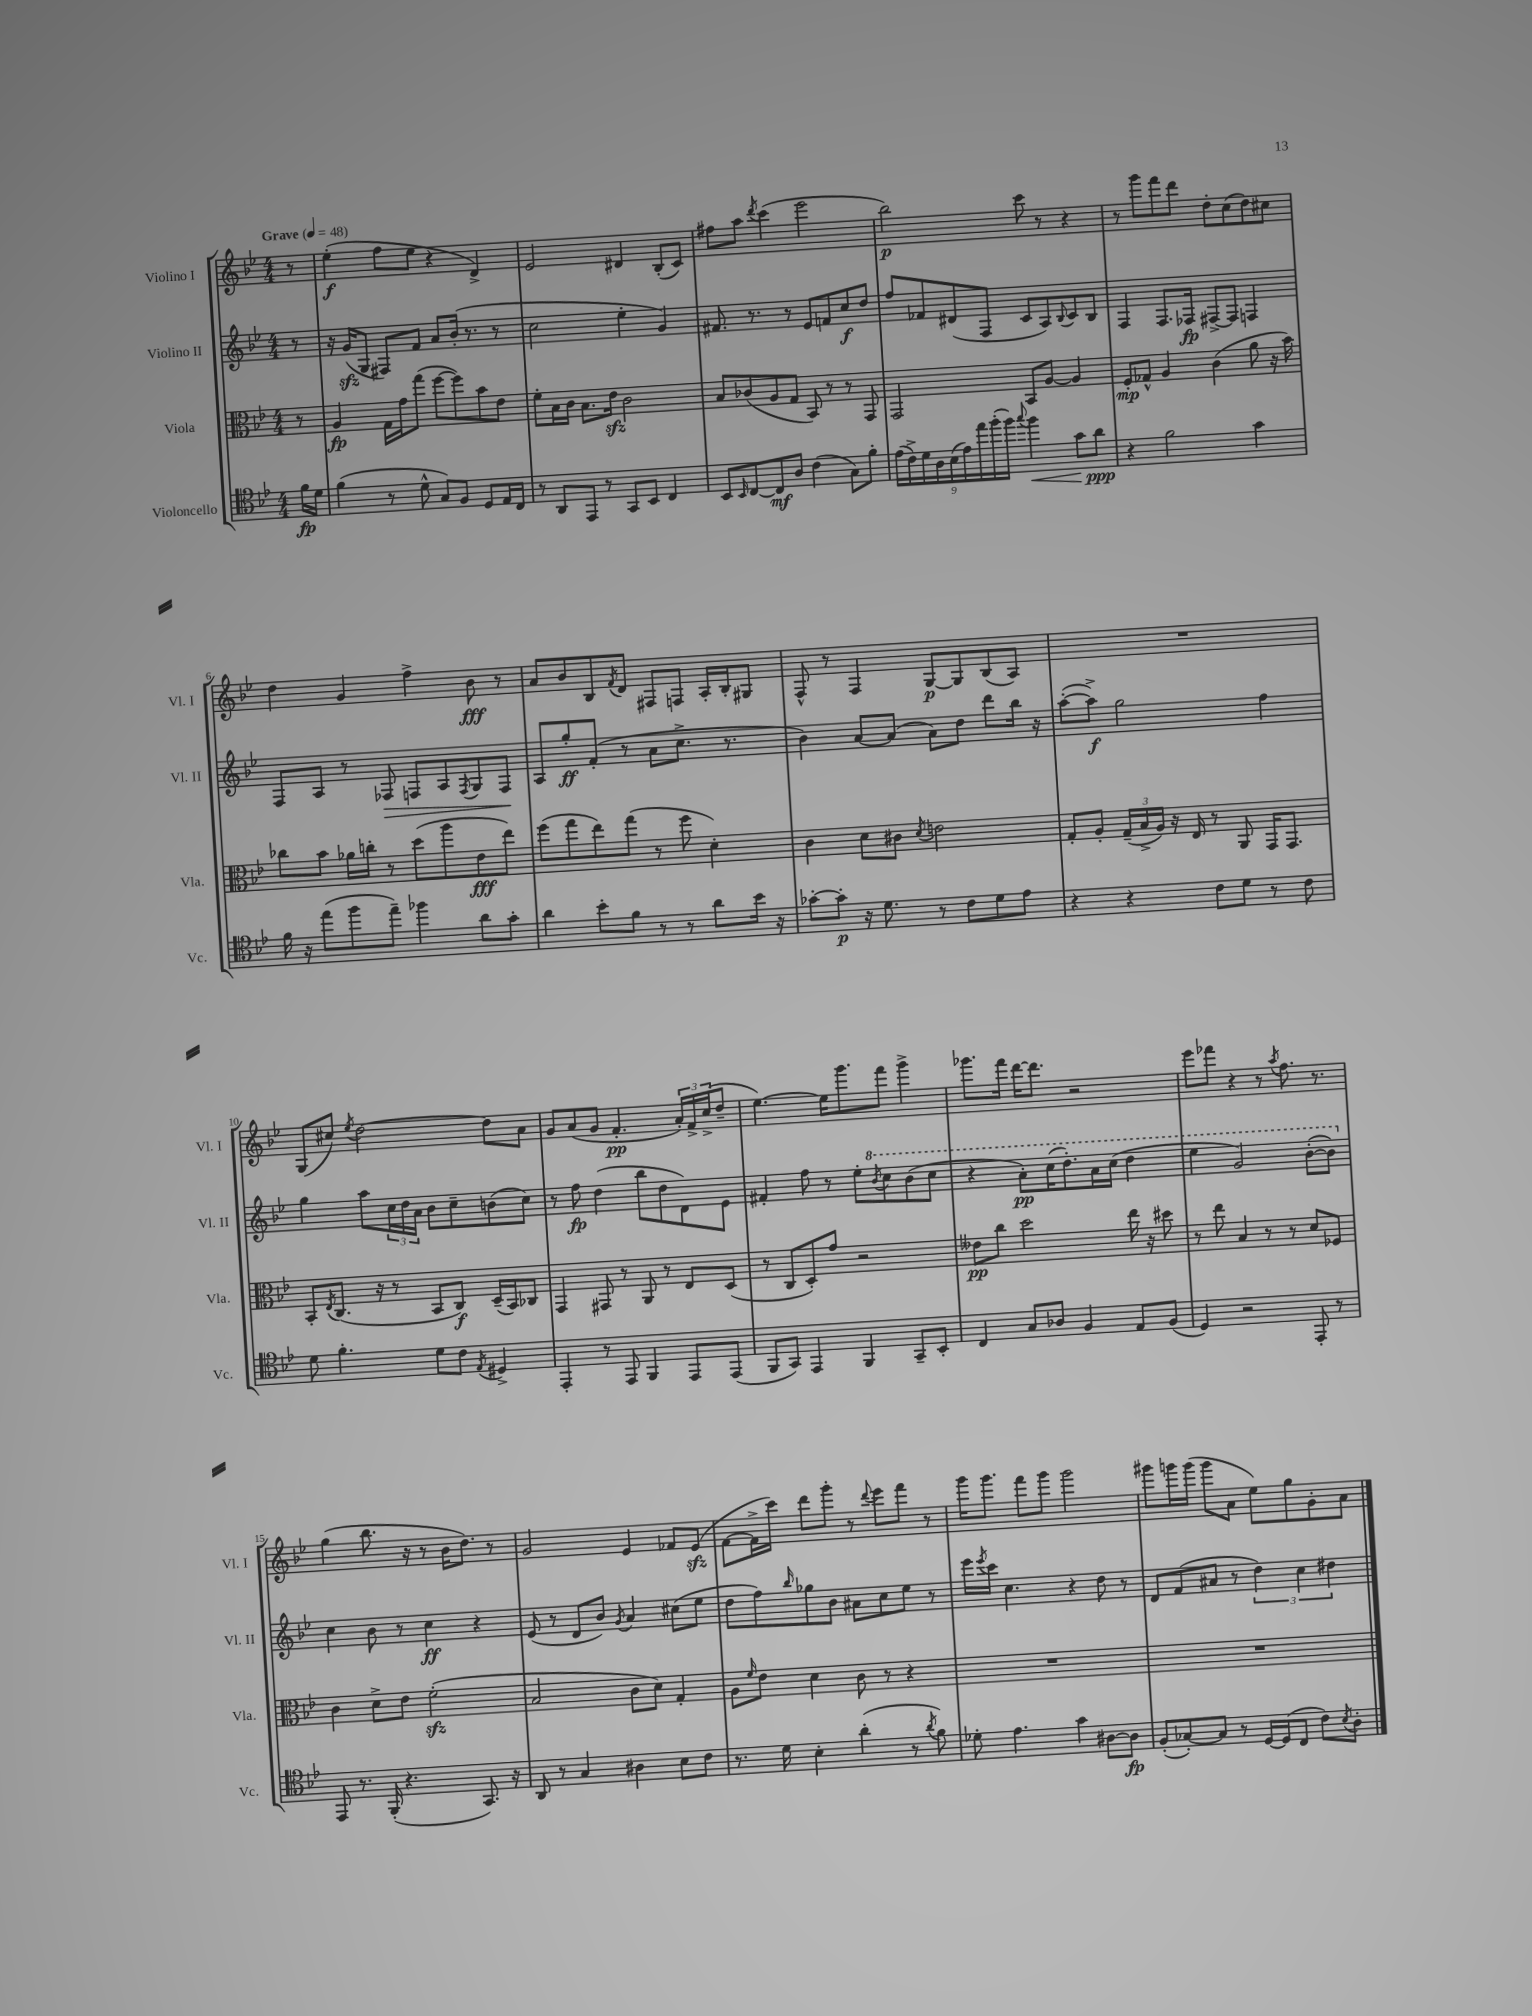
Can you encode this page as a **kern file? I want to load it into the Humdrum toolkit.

**kern	**kern	**kern	**kern
*staff4	*staff3	*staff2	*staff1
*clefC4	*clefC3	*clefG2	*clefG2
*k[b-e-]	*k[b-e-]	*k[b-e-]	*k[b-e-]
*M4/4	*M4/4	*M4/4	*M4/4
*MM48	*MM48	*MM48	*MM48
16f	8r	8r	8r
16d	.	.	.
=	=	=	=
(4f	4A	16r	(4ee-'
.	.	(16g	.
.	.	8G	.
8r	16G	8F#)	8ff
.	16g	.	.
8d^^	(8gg	8f	8ee-
8G)	[8ff	8a	4r
8F	8ff])	(16b-'	.
.	.	8.r	.
8D	8b-	.	4d^)
16E-	8e-	8r	.
16C	.	.	.
=	=	=	=
8r	8f'	2cc	2e-
8AA	16B-	.	.
.	16c	.	.
8EE-	8.B-	.	.
8r	.	.	.
.	16e-	.	.
8GG	2c	4ee-'	4d#
8BB-	.	.	.
4C	.	4g)	(8B-'
.	.	.	8c)
=	=	=	=
8BB-	8B-	8.f#	8ff#
16qqBB-	.	.	.
[8C	(8c-	.	8aa
.	.	8.r	.
.	.	.	8qddd
8C]	8A	.	(4ccc
8A	8G	8r	.
(4c	8BB-)	8e-	2eee-
.	8r	8f	.
8G)	8r	8cc	.
8f'	8GG	8dd	.
=	=	=	=
(18e-	2GG	8ff	2bb-)
18c^)	.	.	.
18d	.	.	.
.	.	8f-	.
18A	.	.	.
(18B-	.	.	.
.	.	(8d#	.
18e-)	.	.	.
18ee-	.	.	.
.	.	8F	.
(18ff'	.	.	.
18ff)	.	.	.
8qqgg	.	.	.
4ff	8BB-	8c	8ccc
.	[8A	8A)	8r
.	.	8qqB-	.
8g	4A]	8c	4r
8a	.	8B-	.
=	=	=	=
4r	8F'	4F	8r
.	8G-^^	.	8ggg
2f	4A	8.F	8fff
.	.	.	8ddd
.	.	16F-	.
.	(4c	[8F#^	8dd'
.	.	8F#]	(8cc
4g	8a	4F	8dd)
.	16r	.	8cc#
.	16b-)	.	.
=	=	=	=
16f	8cc-	8F	4dd
16r	.	.	.
(8ee-	8b-	8A	.
8ff	16a-	8r	4g
.	16cc'	.	.
8ee-~)	8r	8F-	.
4ff-	(8dd	8F	4ff^
.	8aa	8A	.
.	.	8qF	.
8a	8e-	8G	8b-
8g'	8ee-)	8F	8r
=	=	=	=
4a	(8ff	8A	8a
.	8gg	8gg'	8b-
8b-'	8ee-)	(8f'	8B-
.	.	.	8qf
8f	(8gg	8r	8d
8r	8r	8a	8F#
8r	8ff	8.cc^	8F
8a	4d')	.	16A'
.	.	8.r	16B-'
16b-	.	.	8G#
16r	.	.	.
=	=	=	=
[8g-'	4c	4b-)	8F^^
8g-']	.	.	8r
16r	8d	[8a	4F
8.d	.	.	.
.	8c#	(8a]	.
.	8qd	.	.
8r	2e	8a)	[8G
8c	.	8dd	8G]
8d	.	8ddd	(8B-
8e-	.	16bb-	8A)
.	.	16r	.
=	=	=	=
4r	8G'	([8aa'	1r
.	8A'	8aa^])	.
4r	(24G~	2gg	.
.	24B-^	.	.
.	24A)	.	.
.	16r	.	.
.	16E-	.	.
8c	8r	.	.
8d	8AA	.	.
8r	16GG	4ff	.
.	8.GG	.	.
8c	.	.	.
=	=	=	=
8d	8BB-'	4gg	(8G
.	8qE-	.	.
4.f'	(8.C	.	8cc#)
.	.	.	8qee-
.	.	8aa	[2dd
.	16r	.	.
.	8r	24cc	.
.	.	24dd	.
.	.	24a	.
8d	8BB-	8b-	.
8c	8C)	8cc~	.
8qE-	.	.	.
4D#^	(16D~	(8b	8dd]
.	16BB-)	.	.
.	8C-	8cc)	8a
=	=	=	=
4EE-'	4GG	8r	8g
.	.	8ff	(8a
8r	8GG#	(4dd	8g
8EE-	8r	.	4.f'
4FF	8AA	8bb-	.
.	8r	8dd	.
8EE-	8E-	8d)	24a')
.	.	.	24f^
.	.	.	(24cc^
(8EE-	(8D	8e-	8dd~
=	=	=	=
8FF	8r	4f#'	[4.ee-)
8GG)	8C	.	.
4EE-	8D')	8ff	.
.	8g	8r	16ee-]
.	.	.	8.ggg
4FF	2r	8ee-'	.
.	.	8qbb-	.
.	.	8ccc	8fff
8GG~	.	(8bb-	4ggg^
8BB-'	.	8ccc	.
=	=	=	=
4C	8e--	4r	8.ggg-
.	8cc	.	.
.	.	.	16fff
8G	2dd	8aa')	[16ddd
.	.	.	8.ddd]
8A-	.	(16ccc	.
.	.	8.ddd')	.
4F	.	.	2r
.	.	16aa	.
.	.	(16ccc	.
8E-	16ee-	4ddd	.
.	16r	.	.
(8F	8dd#	.	.
=	=	=	=
4D)	8r	4eee-	8eee-
.	8ee-	.	8fff-
2r	4B-	2gg)	4r
.	8r	.	8r
.	.	.	8qaa
.	8r	.	8.ff
8EE-'	8d	([8bb-'	.
.	.	.	8.r
8r	8F-	8bb-])	.
=	=	=	=
8EE-	4c	4cc	(4gg
8.r	.	.	.
.	8d^	8b-	8.bb-
(16FF'	.	.	.
4.r	8e-	8r	.
.	.	.	16r
.	(2f'	4cc	8r
.	.	.	16b-
.	.	.	8.dd)
8.GG)	.	4r	.
.	.	.	8r
16r	.	.	.
=	=	=	=
8AA	2B-	(8e-	2g
8r	.	8r	.
4G	.	8d	.
.	.	8b-)	.
.	.	8qg	.
4A#	8c	4a	4e-
.	8d)	.	.
8B-	4G'	(8cc#	8f-
8c	.	8ee-	(8e-
=	=	=	=
8.r	8A	8dd	[8f
.	16qqf	.	.
.	8e-	8ff)	16f^]
16d	.	.	16ccc)
.	.	16qqbb-	.
4B-'	4d	8gg-	8ddd
.	.	8b-	8ggg'
(4a'	8c	8a#	8r
.	.	.	8qqddd
.	8r	8cc	8eee-
8r	4r	8ee-	8fff
8qa	.	.	.
8f)	.	8r	8r
=	=	=	=
8d-'	1r	16eee-	16ggg
.	.	8qeee-	.
.	.	16ccc	8.ggg
4.e-	.	4.cc	.
.	.	.	8fff
.	.	.	8ggg
4g	.	4r	2ggg
[8A#	.	8dd	.
8A#]	.	8r	.
=	=	=	=
(8F'	1r	8d	8ggg#
[8G-')	.	(8f	16ggg
.	.	.	(16ggg
8G-]	.	8a#	8ggg
8r	.	8r	8a
[16D	.	6dd)	8ee-)
(16D]	.	.	.
8C	.	.	8gg
.	.	6cc	.
8c)	.	.	8g'
.	.	6dd#	.
8qB-	.	.	.
8A'	.	.	8a
==	==	==	==
*-	*-	*-	*-
